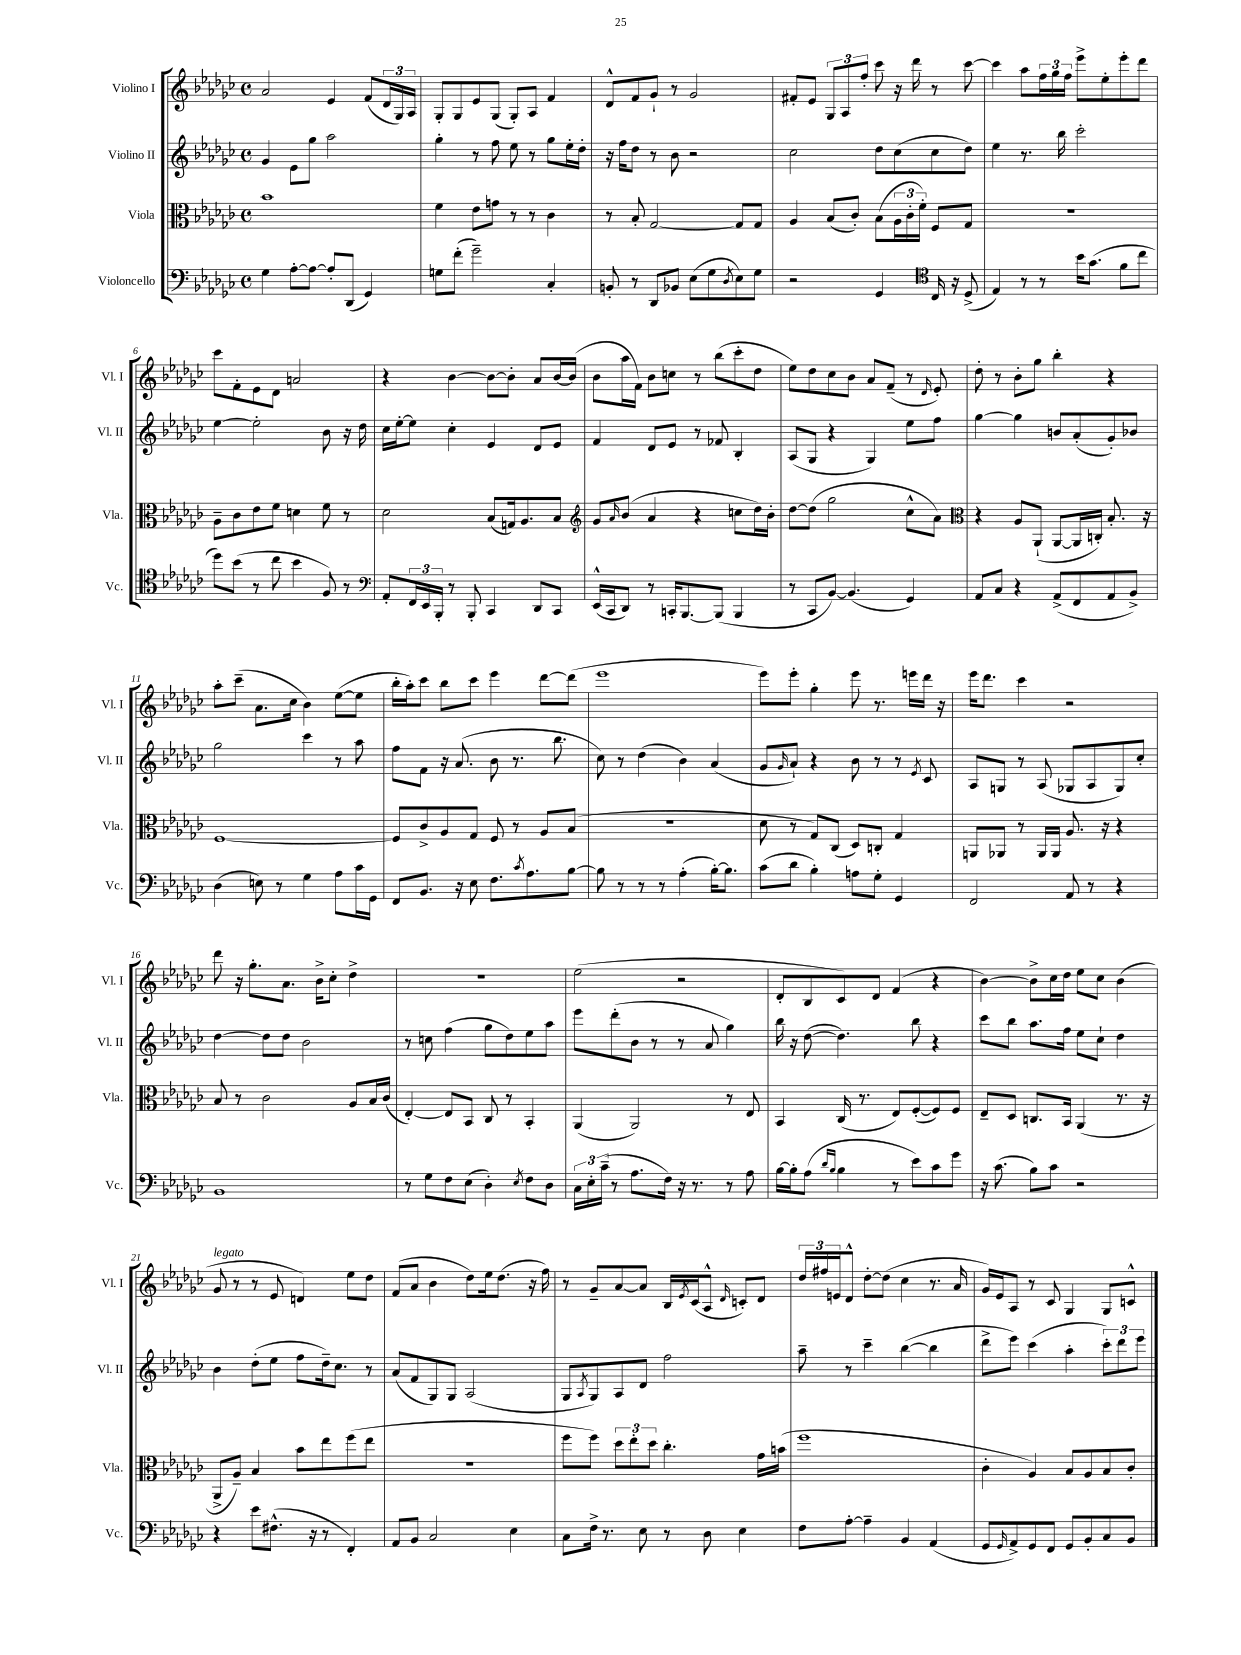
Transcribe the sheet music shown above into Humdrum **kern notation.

**kern	**kern	**kern	**kern
*staff4	*staff3	*staff2	*staff1
*clefF4	*clefC3	*clefG2	*clefG2
*k[b-e-a-d-g-c-]	*k[b-e-a-d-g-c-]	*k[b-e-a-d-g-c-]	*k[b-e-a-d-g-c-]
*M4/4	*M4/4	*M4/4	*M4/4
*met(c)	*met(c)	*met(c)	*met(c)
4G-	1b-	4g-	2a-
[8A-'	.	8e-	.
8A-_	.	8gg-	.
8A-']	.	2aa-	4e-
(8DD-	.	.	.
4GG-)	.	.	(8f
.	.	.	24d-
.	.	.	24G-)
.	.	.	24A-
=	=	=	=
8G	4f	4gg-'	8G-'
(8f'	.	.	8G-
2g-~)	8e-	8r	8e-
.	8g	8ff	(8G-
.	8r	8ee-	8G-')
.	8r	8r	8A-
4C-'	4c-	8gg-	4f
.	.	16ee-'	.
.	.	16dd-'	.
=	=	=	=
8BB'	8r	16r	8d-^^
.	.	16ff	.
8r	8B-'	8dd-	8f
8DD-	[2G-	8r	8g-`
8BB-	.	8b-	8r
(8E-	.	2r	2g-
8G-	.	.	.
8qD-	.	.	.
8E-)	8G-]	.	.
8G-	8G-	.	.
=	=	=	=
2r	4A-	2cc-	8f#'
.	.	.	8e-
.	(8B-	.	12G-
.	.	.	12A-
.	8c-')	.	.
.	.	.	12ff'
4GG-	(8B-	8dd-	8ccc-
.	24A-	(8cc-	16r
.	24c-'	.	.
.	.	.	16ddd-
.	24f')	.	.
*clefC4	*	*	*
16C-	8F	8cc-	8r
16r	.	.	.
(8D-^	8G-	8dd-)	[8ccc-
=	=	=	=
4E-)	1r	4ee-	4ccc-]
8r	.	8.r	8aa-
8r	.	.	24ff
.	.	.	24gg-
.	.	16bb-	.
.	.	.	24ff
16b-	.	2ccc-'	8eee-^
(8.g-	.	.	.
.	.	.	8ee-'
8f	.	.	8eee-'
8cc-	.	.	8ddd-
=	=	=	=
8dd-)	8A-~	[4ee-	8ccc-
(8b-	8c-	.	8f'
8r	8e-	2ee-']	8e-
8cc-	8f	.	8d-
4b-	4d	.	2a
8F)	8f	8b-	.
8r	8r	16r	.
.	.	16dd-	.
=	=	=	=
*clefF4	*	*	*
8AA-'	2d-	16cc-	4r
.	.	[16ee-'	.
24FF	.	8ee-]	.
24EE-	.	.	.
24BBB-'	.	.	.
8r	.	4cc-'	[4b-
8BBB-'	.	.	.
4CC-	(8B-	4e-	8b-_
.	16G)	.	8b-']
.	8.A-	.	.
8DD-	.	8d-	8a-
8CC-	8B-	8e-	[16b-
.	.	.	(16b-]
=	=	=	=
*	*clefG2	*	*
(16EE-^^	8g-	4f	8b-
16CC-	.	.	.
.	16qqa-	.	.
8DD-)	(8b-	.	16aa-
.	.	.	16f)
8r	4a-	8d-	8b-
16CC'	.	8e-	8cc
[8.BBB-	.	.	.
.	4r	8r	8r
(8BBB-]	.	8f-	(8bb-
4BBB-	8cc	4B-'	8ccc-'
.	16dd-)	.	8dd-
.	16b-'	.	.
=	=	=	=
8r	[8dd-	(8A-	8ee-)
8CC-	(8dd-]	8G-	8dd-
[8BB-)	2gg-	4r	8cc-
(4.BB-]	.	.	8b-
.	.	4G-)	8a-
.	.	.	(8f~
4GG-)	8cc-^^	8ee-	8r
.	.	.	16qqd-
.	8a-)	8ff	8e-')
=	=	=	=
*	*clefC3	*	*
8AA-	4r	[4gg-	8dd-'
8C-	.	.	8r
4r	8A-	4gg-]	8b-'
.	(8AA-`	.	8gg-
(8AA-^	[8AA-	8b	4bb-'
8FF	16AA-]	(8a-'	.
.	16C')	.	.
8AA-	8.B-'	8g-')	4r
8BB-^)	.	8b-	.
.	16r	.	.
=	=	=	=
(4D-	[1F	2gg-	8aa-'
.	.	.	(8ccc-~
8E)	.	.	8.a-
8r	.	.	.
.	.	.	16cc-
4G-	.	4ccc-	4b-)
8A-	.	8r	([8ee-
16c-	.	8aa-	8ee-]
16GG-	.	.	.
=	=	=	=
8FF	8F]	8ff	16bb-'
.	.	.	16aa-')
8.BB-	8c-^	8f	8ccc-
.	8A-	16r	8bb-
16r	.	(8.a-	.
8E-	8G-	.	8ccc-
8.F	8F	8b-	4eee-
.	8r	8.r	.
8qc-	.	.	.
8.A-	.	.	.
.	8A-	.	[8ddd-
.	.	8.bb-	.
[8B-	(8B-	.	(8ddd-]
=	=	=	=
8B-]	1r	8cc-)	1eee-
8r	.	8r	.
8r	.	(4dd-	.
8r	.	.	.
(4A-'	.	4b-)	.
[16B-')	.	(4a-	.
8.B-]	.	.	.
=	=	=	=
(8c-	8d-	8g-	8eee-)
.	.	16qqg-	.
8d-	8r	8a-`)	8eee-'
4B-')	8G-)	4r	4gg-'
.	(8C-	.	.
8A	8D-)	8b-	8eee-
8G-'	8C'	8r	8.r
4GG-	4G-	8r	.
.	.	.	16eee
.	.	8qe-	.
.	.	8c-	16ddd-
.	.	.	16r
=	=	=	=
2FF	8AA	8A-	16eee-
.	.	.	8.ddd-
.	8AA-	8G	.
.	8r	8r	4ccc-
.	16AA-	(8A-	.
.	16AA-	.	.
8AA-	8.A-	8G-	2r
8r	.	8A-	.
.	16r	.	.
4r	4r	8G-)	.
.	.	8cc-'	.
=	=	=	=
1BB-	8B-	[4dd-	8ddd-
.	8r	.	16r
.	.	.	8.gg-'
.	2c-	8dd-]	.
.	.	8dd-	8.a-
.	.	2b-	.
.	.	.	16b-^
.	.	.	8cc-'
.	8A-	.	4dd-^
.	16B-	.	.
.	(16c-	.	.
=	=	=	=
8r	[4E-')	8r	1r
8G-	.	8cc	.
8F	8E-]	(4ff	.
(8E-	8BB-	.	.
4D-')	8C-	8gg-	.
.	8r	8dd-)	.
8qE-	.	.	.
8F	4BB-'	8ee-	.
8D-	.	8aa-	.
=	=	=	=
24C-	(4AA-	8eee-	(2ee-
24E-'	.	.	.
(24c-~	.	.	.
8r	.	(8ddd-'	.
8.A-	2AA-)	8b-	.
.	.	8r	.
16F)	.	.	.
16r	.	8r	2r
8.r	.	.	.
.	.	8a-	.
8r	8r	4gg-)	.
8A-	8E-	.	.
=	=	=	=
[16B-	4BB-	16bb-	8d-'
16B-']	.	16r	.
(8A-	.	([8dd-	8B-
16qqd-	.	.	.
16qqB-	.	.	.
4B-	(16C-	4.dd-])	8c-)
.	8.r	.	.
.	.	.	8d-
8r	8E-)	.	(4f
8e-)	([8F'	8bb-	.
8c-	8F])	4r	4r
8g-	8F	.	.
=	=	=	=
16r	8E-~	8ccc-	[4b-)
(8.c-	.	.	.
.	8D-	8bb-	.
8B-)	8.C	8.aa-	8b-^]
8c-	.	.	16cc-
.	16BB-	16ff	16dd-
2r	(4AA-	8ee-	8ee-
.	.	8cc-`	8cc-
.	8.r	4dd-	(4b-
.	16r	.	.
=	=	=	=
4r	8AA-^	4b-	8g-
.	8A-~)	.	8r
8e-	4B-	(8dd-'	8r
(8.F#^^	.	8ee-	8e-
.	8b-	8ff	4d)
16r	.	.	.
8r	8ee-	16dd-~)	.
.	.	8.cc-	.
4FF')	(8ff	.	8ee-
.	8ee-	8r	8dd-
=	=	=	=
8AA-	1r	(8a-	(8f
8BB-	.	8f	8a-
2C-	.	8G-)	4b-
.	.	8G-	.
.	.	(2A-	8dd-)
.	.	.	16ee-
.	.	.	(8.dd-
4E-	.	.	.
.	.	.	16r
.	.	.	16ff)
=	=	=	=
8C-	8ff	8G-	8r
.	.	8qA-	.
16F^	8ff)	8G-)	8g-~
8.r	.	.	.
.	12dd-	8A-	[8a-
.	12ee-'	.	.
8E-	.	8d-	8a-]
.	12dd-	.	.
8r	4.cc-'	2ff	16B-
.	.	.	8qe-
.	.	.	(16c-
8D-	.	.	8A-^^
.	.	.	16qqd-
4E-	.	.	8c')
.	16g-	.	8d-
.	(16b	.	.
=	=	=	=
8F	1ff	8aa-~	24dd-
.	.	.	24ff#
.	.	.	24e
[8A-'	.	8r	8d-^^
4A-~]	.	4ccc-~	[8dd-'
.	.	.	(8dd-]
4BB-	.	([4bb-	4cc-
(4AA-	.	4bb-]	8.r
.	.	.	16a-
=	=	=	=
8GG-	4c-'	8ddd-^	16g-)
.	.	.	16e-
16qqGG-	.	.	.
8AA-^)	.	8eee-)	8A-
8GG-	4A-)	(4ccc-	8r
8FF	.	.	8c-
8GG-	8B-	4aa-'	4G-
8BB-'	8A-	.	.
8C-	8B-	12ccc-')	8G-
.	.	12ddd-	.
8BB-	8c-'	.	8c^^
.	.	12eee-	.
==	==	==	==
*-	*-	*-	*-
